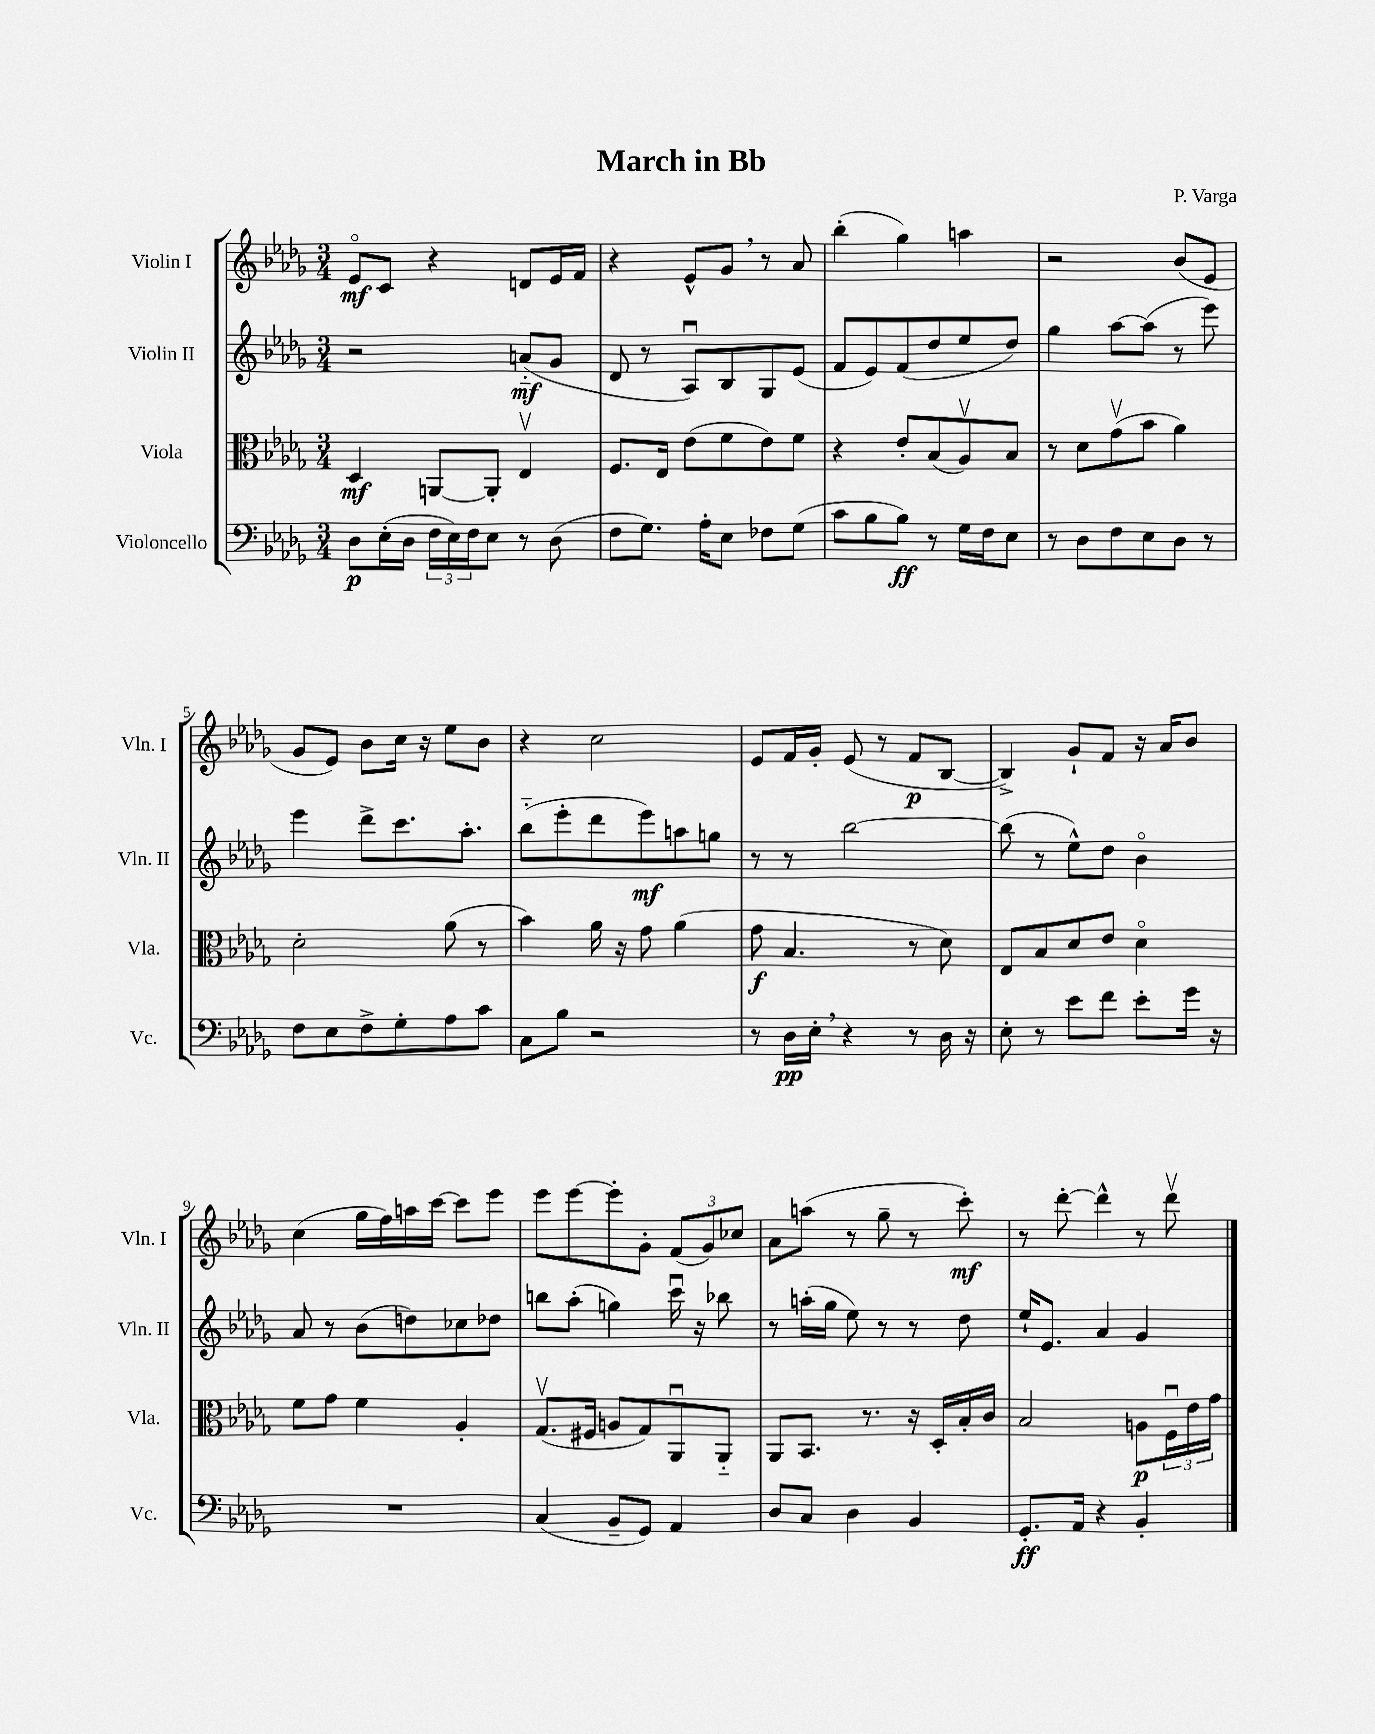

**kern	**kern	**kern	**kern
*staff4	*staff3	*staff2	*staff1
*clefF4	*clefC3	*clefG2	*clefG2
*k[b-e-a-d-g-]	*k[b-e-a-d-g-]	*k[b-e-a-d-g-]	*k[b-e-a-d-g-]
*M3/4	*M3/4	*M3/4	*M3/4
8D-	4D-	2r	8e-o
(16E-'	.	.	8c
16D-	.	.	.
24F	[8AA	.	4r
24E-)	.	.	.
24F	.	.	.
8E-	8AA']	.	.
8r	4E-v	(8a'~	8d
(8D-	.	8g-	16e-
.	.	.	16f
=	=	=	=
8F	8.F	8d-	4r
8.G-)	.	8r	.
.	16E-	.	.
.	(8e-	8A-u)	8e-^^
16A-'	.	.	.
8E-	8f	8B-	8g-
8F-	8e-)	8G-	8r
(8G-	8f	(8e-	8a-
=	=	=	=
8c	4r	8f	(4bb-'
8B-	.	8e-)	.
8B-)	8e-'	(8f	4gg-)
8r	(8B-	8dd-	.
16G-	8A-v)	8ee-	4aa
16F	.	.	.
8E-	8B-	8dd-)	.
=	=	=	=
8r	8r	4gg-	2r
8D-	8d-	.	.
8F	(8g-v	[8aa-	.
8E-	8b-	(8aa-]	.
8D-	4a-)	8r	(8b-
8r	.	8eee-)	8e-
=	=	=	=
8F	2d-'	4eee-	8g-
8E-	.	.	8e-)
8F^	.	8ddd-^	8b-
8G-'	.	8.ccc	16cc
.	.	.	16r
8A-	(8a-	.	8ee-
.	.	8.aa-'	.
8c	8r	.	8b-
=	=	=	=
8C	4b-)	(8bb-'~	4r
8B-	.	8eee-'	.
2r	16a-	8ddd-	2cc
.	16r	.	.
.	8g-	8eee-)	.
.	(4a-	8aa	.
.	.	8gg	.
=	=	=	=
8r	8g-	8r	8e-
16D-	4.B-	8r	16f
16E-'	.	.	16g-'
4r	.	[2bb-	(8e-
.	.	.	8r
8r	8r	.	8f
16D-	8d-)	.	[8B-
16r	.	.	.
=	=	=	=
8E-'	8E-	(8bb-]	4B-^])
8r	8B-	8r	.
8e-	8d-	8ee-^^)	8g-`
8f	8e-	8dd-	8f
8e-'	4d-o	4b-o	16r
.	.	.	16a-
16g-	.	.	8b-
16r	.	.	.
=	=	=	=
2.r	8f	8a-	(4cc
.	8g-	8r	.
.	4f	(8b-	16gg-
.	.	.	16ff)
.	.	8dd)	16aa
.	.	.	[16ccc
.	4A-'	8cc-	8ccc]
.	.	8dd-	8eee-
=	=	=	=
(4C	(8.G-v	8bb	8eee-
.	.	(8aa-'	[8eee-
.	16F#	.	.
8BB-~	8A	4gg)	8eee-']
8GG-)	8G-)	.	8g-'
4AA-	8AA-u	16cccu	(12f
.	.	16r	.
.	.	.	12g-)
.	8AA-'~	8bb-	.
.	.	.	12cc-
=	=	=	=
8D-	8AA-	8r	8a-
8C	8.BB-	(16aa'	(8aa
.	.	16gg-	.
4D-	.	8ee-)	8r
.	8.r	.	.
.	.	8r	8gg-~
4BB-	16r	8r	8r
.	16D-'	.	.
.	16B-'	8dd-	8ccc')
.	16c	.	.
=	=	=	=
8.GG-'	2B-	16ee-`	8r
.	.	8.e-	.
.	.	.	[8ddd-'
16AA-	.	.	.
4r	.	4a-	4ddd-^^]
4BB-'	8A	4g-	8r
.	24Fu	.	8ddd-v
.	24e-	.	.
.	24g-	.	.
==	==	==	==
*-	*-	*-	*-
